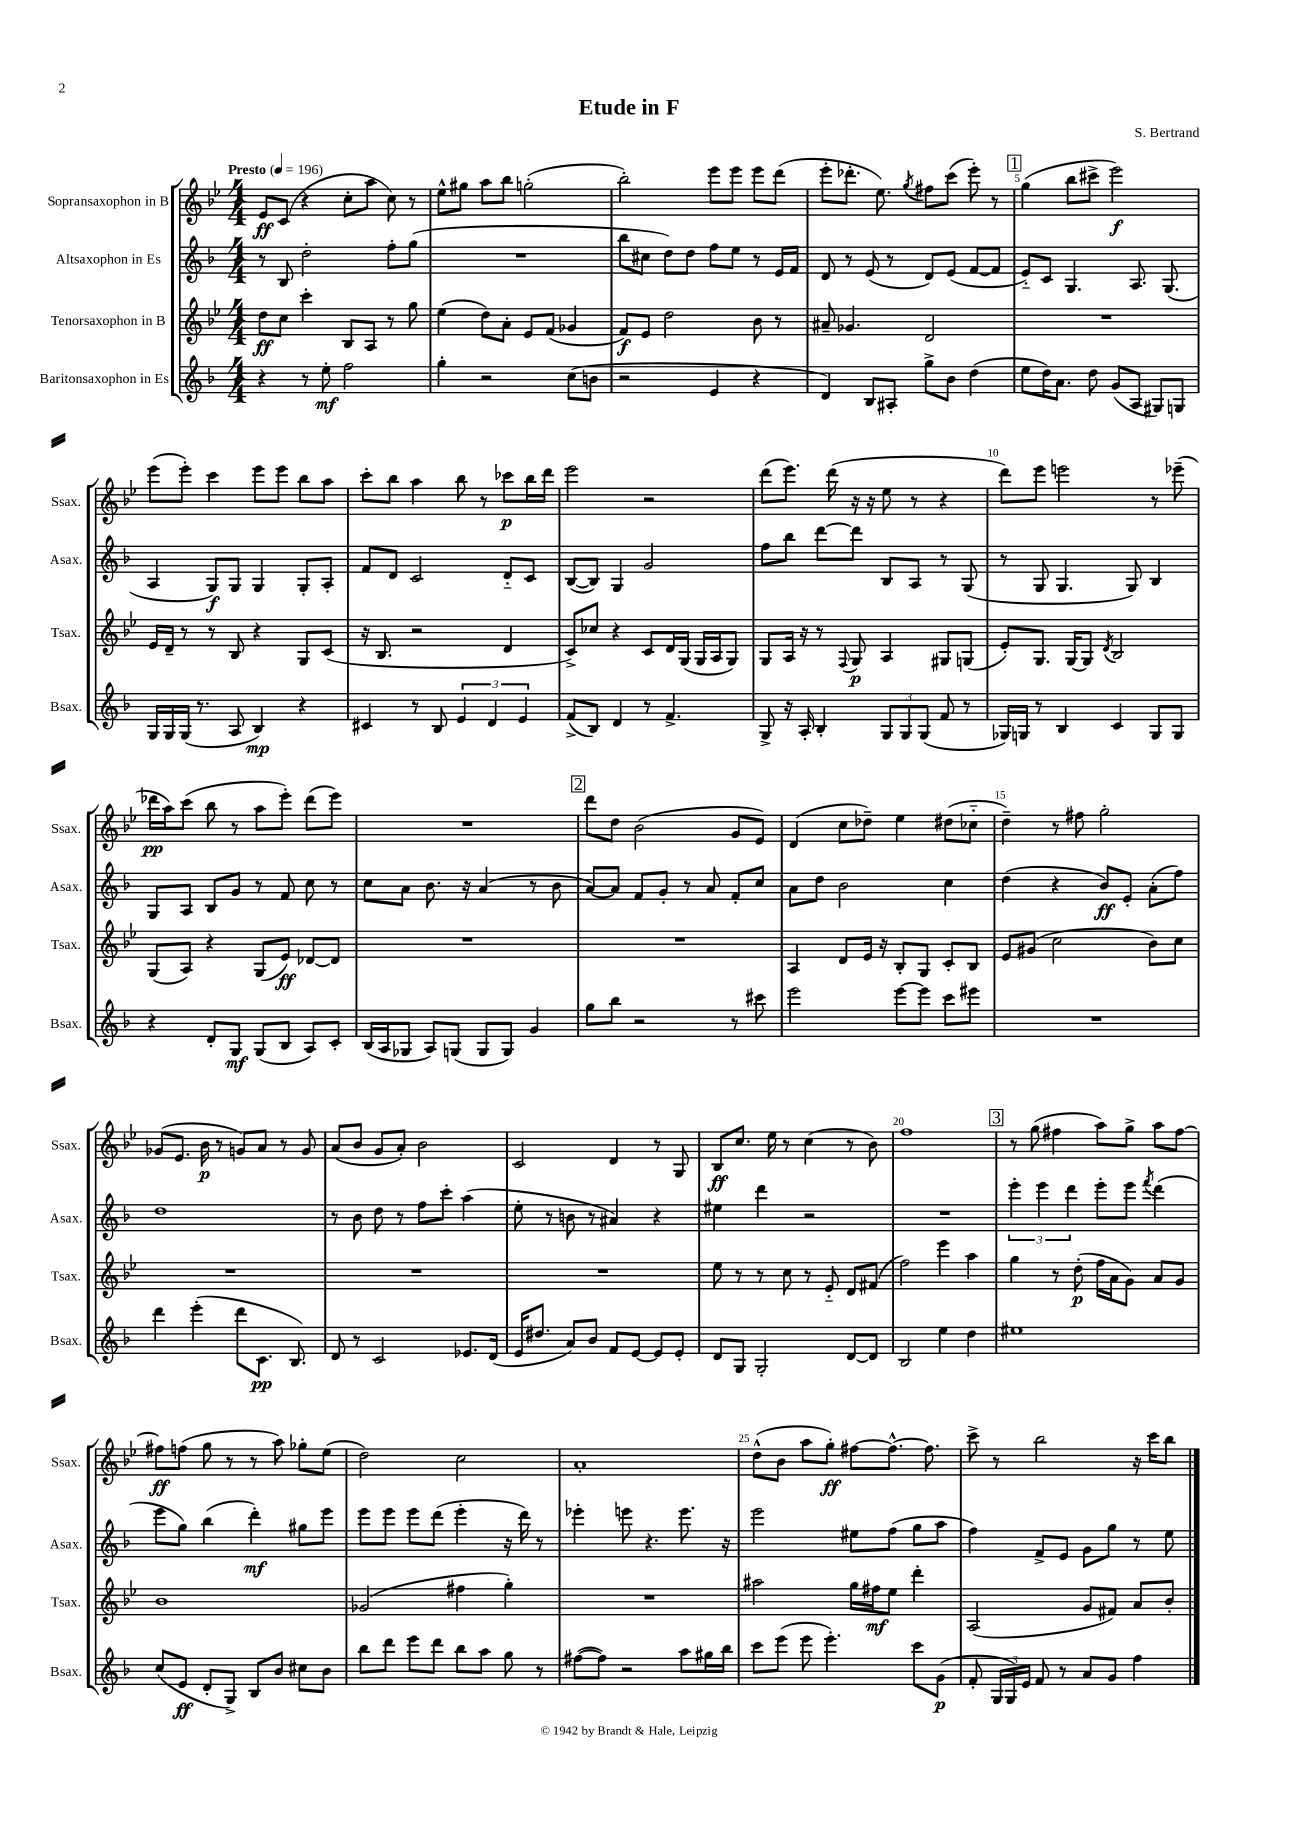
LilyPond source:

\header { title = "Etude in F" composer = "S. Bertrand" }
<<
\new StaffGroup <<
\new Staff = "s0" \with { instrumentName = "Sopransaxophon in B" shortInstrumentName = "Ssax." } {
    \clef treble \key bes \major \numericTimeSignature \time 4/4 \tempo "Presto" 4 = 196
    \autoBeamOff ees'8[\ff c'8]( r4 c''8[-. a''8] c''8) r8 |
    ees''8[-^ gis''8] a''8[ bes''8] g''2-.( |
    bes''2-.) ees'''8[ ees'''8] ees'''8[ d'''8]( |
    ees'''8[-. des'''8.]-. ees''8.) \acciaccatura { g''8 } fis''8[ c'''8]( ees'''8-.) r8 |
    \mark \markup { \box "1" } g''4( bes''8[ cis'''8]-> ees'''2\f) |
    ees'''8[( ees'''8]-.) c'''4 ees'''8[ ees'''8] bes''8[ a''8] |
    c'''8[-. bes''8] a''4 bes''8 r8 ces'''8[\p bes''16 d'''16] |
    ees'''2 r2 |
    d'''8[( ees'''8.]) d'''16( r16 r16 ees''8 r8 r4 |
    d'''8[) ees'''8] e'''2 r8 ees'''8--( |
    des'''16[\pp a''16) c'''8]( bes''8 r8 a''8[ ees'''8]-.) des'''8[( ees'''8]) |
    R1 |
    \mark \markup { \box "2" } d'''8[ d''8] bes'2( g'8[ ees'8]) |
    d'4( c''8[ des''8]--) ees''4 dis''8[( ces''8]-_ |
    d''4--) r8 fis''8 g''2-. |
    ges'8[( ees'8.] bes'16\p r8 g'8[) a'8] r8 g'8 |
    a'8[( bes'8] g'8[ a'8]-.) bes'2 |
    c'2 d'4 r8 g8 |
    bes8[\ff c''8.] ees''16 r8 c''4( r8 bes'8) |
    f''1 |
    \mark \markup { \box "3" } r8 g''8( fis''4 a''8[) g''8]-> a''8[ fis''8]~ |
    fis''8[\ff f''8]( g''8 r8 r8 a''8) ges''8[-. ees''8]( |
    d''2) c''2 |
    a'1-. |
    d''8[-^( bes'8] a''8[ g''8]-.\ff) fis''8[~ fis''8.]~-^ fis''8. |
    c'''8-> r8 bes''2 r16 c'''16[ bes''8] \bar "|." |
}
\new Staff = "s1" \with { instrumentName = "Altsaxophon in Es" shortInstrumentName = "Asax." } {
    \clef treble \key f \major \numericTimeSignature \time 4/4
    \autoBeamOff r8 bes8 d''2-. f''8[-. g''8]( |
    R1 |
    bes''8[ cis''8] d''8[) d''8] f''8[ e''8] r8 e'16[ f'16] |
    d'8 r8 e'8( r8 d'8[) e'8]( f'8[~ f'8] |
    \mark \markup { \box "1" } e'8[-_) c'8] g4. a8. g8.( |
    a4 g8[\f) g8] g4 g8[-. a8]-. |
    f'8[ d'8] c'2 d'8[-_ c'8] |
    bes8[~( bes8]) g4 g'2 |
    f''8[ bes''8] d'''8[~ d'''8] bes8[ a8] r8 g8( |
    r8 g8 g4. g8) bes4 |
    g8[ a8] bes8[ g'8] r8 f'8 c''8 r8 |
    c''8[ a'8] bes'8. r16 a'4( r8 bes'8 |
    \mark \markup { \box "2" } a'8[~) a'8] f'8[ g'8]-. r8 a'8 f'8[-. c''8] |
    a'8[ d''8] bes'2 c''4 |
    d''4( r4 bes'8[\ff) e'8]-. a'8[-.( f''8]) |
    d''1 |
    r8 bes'8 d''8 r8 f''8[ c'''8]-. a''4( |
    e''8-. r8 b'8 r8 ais'4) r4 |
    eis''4 d'''4 r2 |
    R1 |
    \mark \markup { \box "3" } \tuplet 3/2 { e'''4-. e'''4 d'''4 } e'''8[-. e'''8] \acciaccatura { f'''8 } d'''4( |
    e'''8[ g''8]) bes''4( d'''4-.\mf) gis''8[ e'''8] |
    e'''8[ e'''8] e'''8[ d'''8]( e'''4-. r16 d'''16) r8 |
    ees'''4-. e'''8 r4. e'''8. r16 |
    e'''2 eis''8[ f''8]( g''8[ a''8] |
    f''4) f'8[-> e'8] g'8[ g''8] r8 e''8 \bar "|." |
}
\new Staff = "s2" \with { instrumentName = "Tenorsaxophon in B" shortInstrumentName = "Tsax." } {
    \clef treble \key bes \major \numericTimeSignature \time 4/4
    \autoBeamOff d''8[\ff c''8] c'''4-. bes8[ a8] r8 g''8 |
    ees''4( d''8[) a'8]-. ees'8[ f'8]( ges'4 |
    f'8[\f) ees'8] d''2 bes'8 r8 |
    ais'8-- ges'4. d'2 |
    \mark \markup { \box "1" } R1 |
    ees'16[ d'16]-- r8 r8 bes8 r4 g8[ c'8]( |
    r16 bes8. r2 d'4 |
    c'8[->) ces''8] r4 c'8[ d'16 g16]( g16[ a16 g8]) |
    g8[ a16] r16 r8 \appoggiatura { f8 } g8\p a4 gis8[ g8]( |
    ees'8[-.) g8.] g16[~ g8] \acciaccatura { d'8 } bes2 |
    g8[( a8]) r4 g8[( ees'8]\ff) des'8[~ des'8] |
    R1 |
    \mark \markup { \box "2" } R1 |
    a4 d'8[ ees'16] r16 bes8[-. g8] c'8[-. bes8] |
    ees'8[ gis'8]( c''2 bes'8[) c''8] |
    R1 |
    R1 |
    R1 |
    ees''8 r8 r8 c''8 r8 ees'8-_ d'8[ fis'8]( |
    f''2) ees'''4 a''4 |
    \mark \markup { \box "3" } g''4 r8 d''8-.\p( f''16[ a'16 g'8]) a'8[ g'8] |
    bes'1 |
    ges'2( fis''4 g''4-.) |
    R1 |
    ais''2 g''16[ fis''16\mf ees''8] d'''4-. |
    a2( g'8[ fis'8]) a'8[ bes'8]-. \bar "|." |
}
\new Staff = "s3" \with { instrumentName = "Baritonsaxophon in Es" shortInstrumentName = "Bsax." } {
    \clef treble \key f \major \numericTimeSignature \time 4/4
    \autoBeamOff r4 r8 e''8-.\mf f''2 |
    g''4-. r2 c''8[( b'8] |
    r2 e'4 r4 |
    d'4) bes8[ ais8]-. g''8[-> bes'8] d''4( |
    \mark \markup { \box "1" } e''8[ d''16) a'8.] d''8 g'8[( a8] gis8[) g8] |
    g16[ g16 g16]( r8. a8 bes4\mp) r4 |
    cis'4 r8 bes8 \tuplet 3/2 { e'4 d'4 e'4 } |
    f'8[->( bes8]) d'4 r8 f'4.-> |
    g8-> r16 a16-. bes4-. \tuplet 3/2 { g8[ g8 g8]( } f'8 r8 |
    ges16[) g16] r8 bes4 c'4 g8[ g8] |
    r4 d'8[-. g8]\mf g8[( bes8] a8[) c'8]-. |
    bes16[( a16 ges8] a8[) g8]( g8[ g8]) g'4 |
    \mark \markup { \box "2" } g''8[ bes''8] r2 r8 cis'''8 |
    e'''2 e'''8[~ e'''8] c'''8[ eis'''8] |
    R1 |
    d'''4 e'''4-.( d'''8[ c'8.]\pp bes8.) |
    d'8 r8 c'2 ees'8.[ d'16]( |
    e'16[ dis''8.] a'8[) bes'8] f'8[ e'8]~ e'8[ e'8]-. |
    d'8[ g8] g2-. d'8[~ d'8] |
    bes2 e''4 d''4 |
    \mark \markup { \box "3" } eis''1 |
    c''8[( e'8]\ff d'8[-. g8]->) bes8[ bes'8] cis''8[ bes'8] |
    bes''8[ d'''8] e'''8[ d'''8] bes''8[ a''8] g''8 r8 |
    fis''8[~( fis''8]) r2 a''8[ gis''16 bes''16] |
    c'''8[ e'''8]( e'''8 e'''4.-.) c'''8[ g'8]\p( |
    f'8-. \tuplet 3/2 { g16[ g16) e'16] } f'8 r8 a'8[ g'8] f''4 \bar "|." |
}
>>
>>
\layout { \context { \Score \override BarNumber.break-visibility = ##(#f #t #t) barNumberVisibility = #(every-nth-bar-number-visible 5) } }
